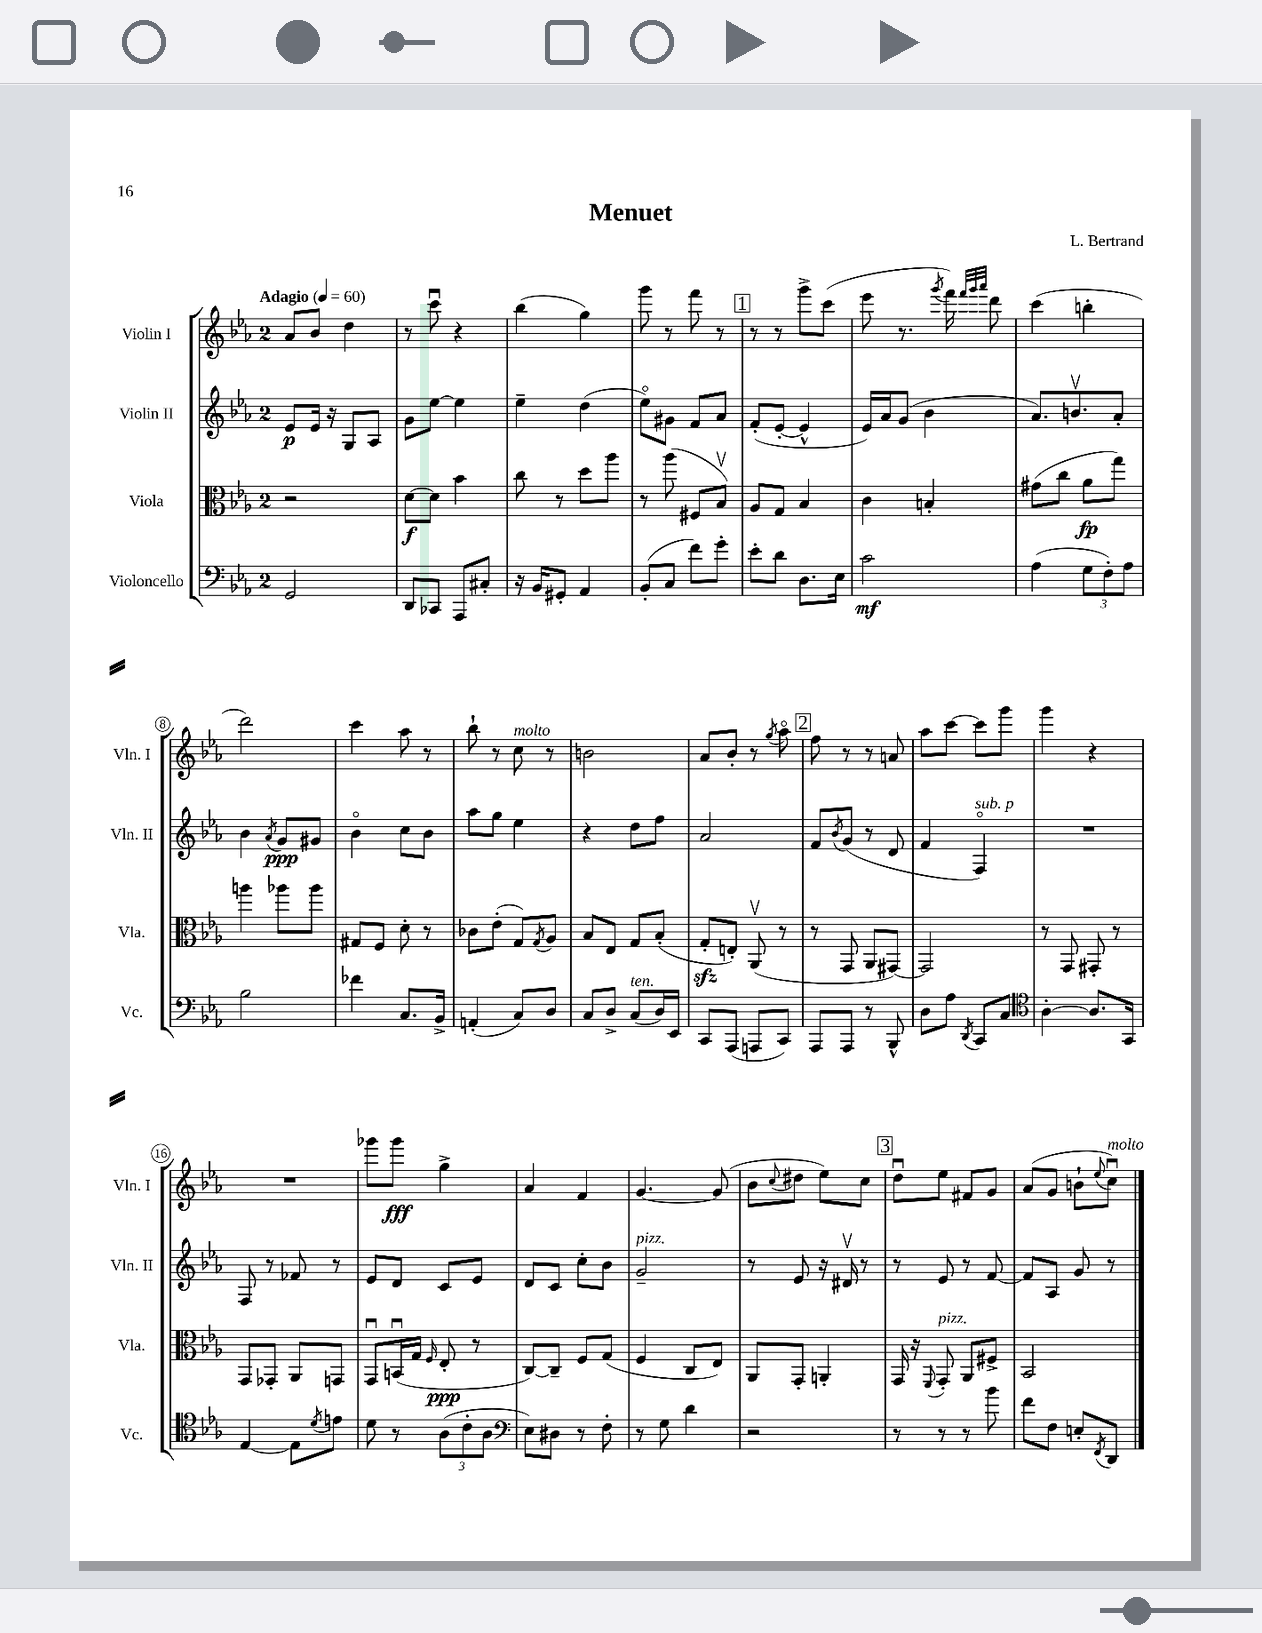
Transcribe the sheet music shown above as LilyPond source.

\header { title = "Menuet" composer = "L. Bertrand" }
<<
\new StaffGroup <<
\new Staff = "s0" \with { instrumentName = "Violin I" shortInstrumentName = "Vln. I" } {
    \clef treble \key ees \major \once \override Staff.TimeSignature.style = #'single-digit \time 2/4 \tempo "Adagio" 4 = 60
    aes'8 bes'8 d''4 |
    r8 c'''8\downbow r4 |
    bes''4( g''4) |
    g'''8 r8 f'''8 r8 |
    \mark \markup { \box "1" } r8 r8 g'''8-> c'''8( |
    ees'''8 r8. \acciaccatura { g'''8 } f'''16) \grace { f'''32 g'''32 aes'''32 } d'''8 |
    c'''4( b''4-. |
    d'''2) |
    c'''4 aes''8 r8 |
    bes''8-! r8 c''8^\markup { \italic "molto" } r8 |
    b'2 |
    aes'8 bes'8-. r8 \acciaccatura { g''8 } aes''8\flageolet |
    \mark \markup { \box "2" } f''8 r8 r8 a'8 |
    aes''8 c'''8~ c'''8 g'''8 |
    g'''4 r4 |
    R2 |
    ges'''8 ges'''8\fff g''4-> |
    aes'4 f'4 |
    g'4.~ g'8( |
    bes'8 \appoggiatura { c''8 } dis''8 ees''8) c''8 |
    \mark \markup { \box "3" } d''8\downbow ees''8 fis'8 g'8 |
    aes'8( g'8 b'8-! \appoggiatura { ees''8 } c''8\downbow^\markup { \italic "molto" }) \bar "|." |
}
\new Staff = "s1" \with { instrumentName = "Violin II" shortInstrumentName = "Vln. II" } {
    \clef treble \key ees \major \once \override Staff.TimeSignature.style = #'single-digit \time 2/4
    ees'8\p ees'16 r16 g8 aes8 |
    g'8 ees''8~ ees''4 |
    ees''4-- d''4( |
    ees''8\flageolet) gis'8 f'8 aes'8 |
    \mark \markup { \box "1" } f'8-.( ees'8~-. ees'4-^ |
    ees'16) aes'16 g'8( bes'4 |
    aes'8.) b'8.\upbow aes'8-. |
    bes'4 \acciaccatura { aes'8 } g'8\ppp gis'8 |
    bes'4\flageolet c''8 bes'8 |
    aes''8 g''8 ees''4 |
    r4 d''8 f''8 |
    aes'2 |
    \mark \markup { \box "2" } f'8 \acciaccatura { bes'8 } g'8( r8 d'8 |
    f'4 f4\flageolet^\markup { \italic "sub. p" }) |
    R2 |
    f8 r8 fes'8 r8 |
    ees'8 d'8 c'8 ees'8 |
    d'8 c'8 c''8-. bes'8 |
    g'2--^\markup { \italic "pizz." } |
    r8 ees'8 r16 dis'16\upbow r8 |
    \mark \markup { \box "3" } r8 ees'8 r8 f'8~ |
    f'8 aes8 g'8 r8 \bar "|." |
}
\new Staff = "s2" \with { instrumentName = "Viola" shortInstrumentName = "Vla." } {
    \clef alto \key ees \major \once \override Staff.TimeSignature.style = #'single-digit \time 2/4
    r2 |
    d'8~\f d'8 bes'4 |
    c''8 r8 d''8 aes''8 |
    r8 aes''8( fis8 bes8\upbow) |
    \mark \markup { \box "1" } aes8 g8 bes4 |
    c'4 b4-. |
    gis'8( c''8 aes'8\fp g''8) |
    a''4 aes''8 aes''8 |
    gis8 f8 d'8-. r8 |
    ces'8 ees'8-.( g8) \acciaccatura { g8 } aes8 |
    bes8 ees8 g8 bes8-.( |
    g8-.\sfz e8-.) aes,8\upbow( r8 |
    \mark \markup { \box "2" } r8 g,8 aes,8 gis,8~) |
    gis,2 |
    r8 g,8 gis,8-. r8 |
    g,8 ges,8-. aes,8 g,8 |
    g,8\downbow b,16\downbow( g16 \grace { f16 } ees8-.\ppp r8 |
    c8~) c8-- f8 g8( |
    f4 c8 ees8) |
    aes,8 g,8-. a,4-. |
    \mark \markup { \box "3" } g,16 r16 \appoggiatura { f,8 } g,8-.^\markup { \italic "pizz." } aes,8 fis8-> |
    bes,2 \bar "|." |
}
\new Staff = "s3" \with { instrumentName = "Violoncello" shortInstrumentName = "Vc." } {
    \clef bass \key ees \major \once \override Staff.TimeSignature.style = #'single-digit \time 2/4
    g,2 |
    d,8 ces,8 aes,,8 cis8-. |
    r16 bes,16 gis,8-. aes,4 |
    bes,8-.( c8 f'8) g'8-. |
    \mark \markup { \box "1" } ees'8-. d'8 d8. ees16 |
    c'2\mf |
    aes4( \tuplet 3/2 { g8 f8-.) aes8 } |
    bes2 |
    fes'4 c8. bes,16-> |
    a,4-.( c8) d8 |
    c8 d8-> c8^\markup { \italic "ten." }( d16) ees,16 |
    c,8 aes,,8( a,,8 c,8) |
    \mark \markup { \box "2" } aes,,8 aes,,8 r8 bes,,8-^ |
    d8 aes8 \acciaccatura { d,8 } c,8 c8 |
    \clef tenor aes4~-. aes8. g,16 |
    ees4~ ees8 \acciaccatura { d'8 } e'8 |
    d'8 r8 \tuplet 3/2 { aes8( c'8-. aes8 } |
    \clef bass ees8) dis8 r8 f8-. |
    r8 g8 d'4 |
    r2 |
    \mark \markup { \box "3" } r8 r8 r8 bes'8 |
    f'8 f8 e8-. \acciaccatura { f,8 } d,8 \bar "|." |
}
>>
>>
\layout { \context { \Score \override BarNumber.stencil = #(make-stencil-circler 0.1 0.3 ly:text-interface::print) } }
